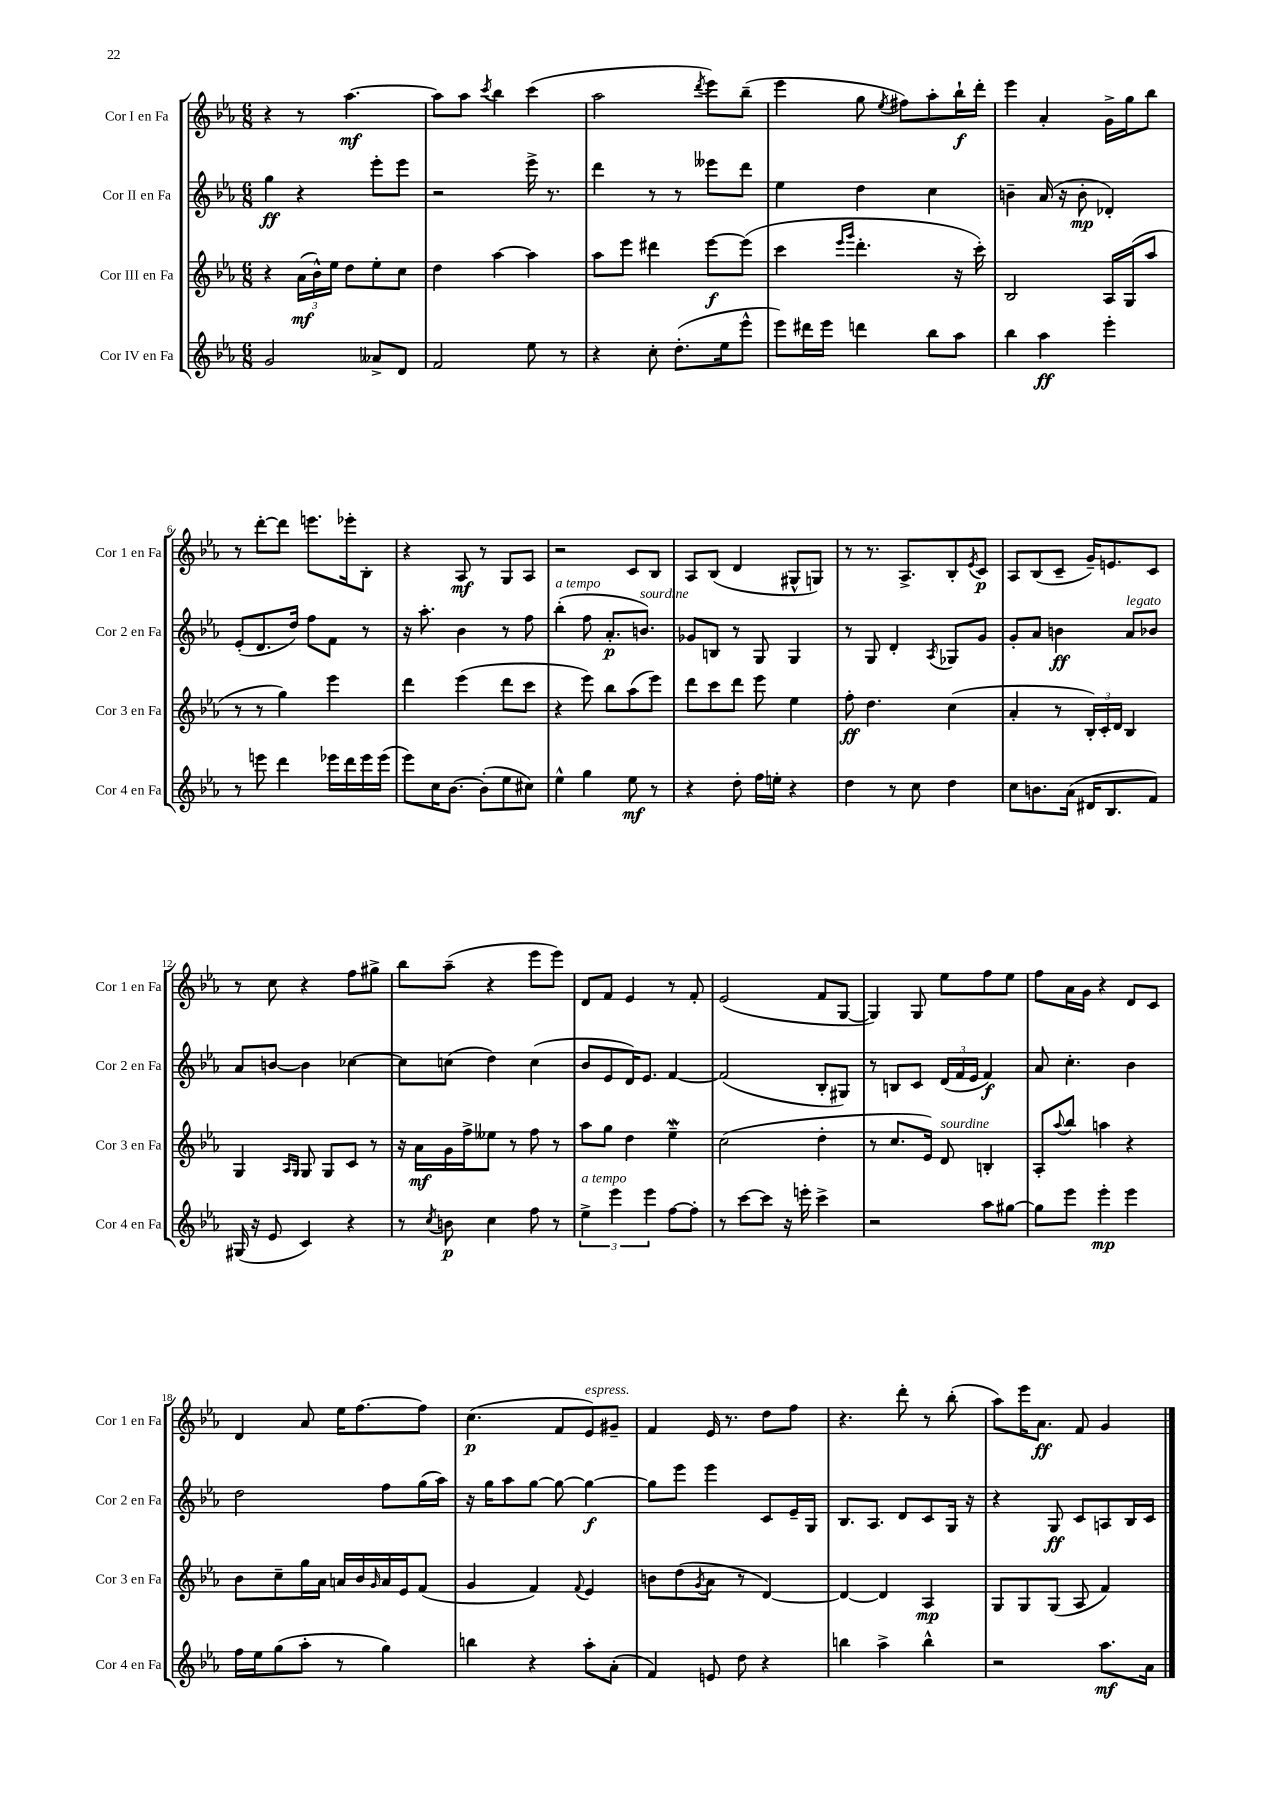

**kern	**dynam	**kern	**dynam	**kern	**dynam	**kern	**dynam
*part4	*part4	*part3	*part3	*part2	*part2	*part1	*part1
*staff4	*staff4	*staff3	*staff3	*staff2	*staff2	*staff1	*staff1
*I"Cor IV en Fa	*	*I"Cor III en Fa	*	*I"Cor II en Fa	*	*I"Cor I en Fa	*
*I'Cor 4 en Fa	*	*I'Cor 3 en Fa	*	*I'Cor 2 en Fa	*	*I'Cor 1 en Fa	*
*clefG2	*	*clefG2	*	*clefG2	*	*clefG2	*
*k[b-e-a-]	*	*k[b-e-a-]	*	*k[b-e-a-]	*	*k[b-e-a-]	*
*M6/8	*	*M6/8	*	*M6/8	*	*M6/8	*
=1	=1	=1	=1	=1	=1	=1	=1
2g/	.	4r	.	4gg\	ff	4r	.
.	.	(24a-\LL	mf	4r	.	8r	.
.	.	24b-^^\)	.	.	.	.	.
.	.	24ee-\JJ	.	.	.	.	.
.	.	8dd\L	.	.	.	[4.aa-\	mf
8a--X^/L	.	8ee-'\	.	8eee-'\L	.	.	.
8d/J	.	8cc\J	.	8eee-\J	.	.	.
=2	=2	=2	=2	=2	=2	=2	=2
2f/	.	4dd\	.	2r	.	8aa-\L]	.
.	.	.	.	.	.	8aa-\J	.
.	.	.	.	.	.	8qccc/	.
.	.	[4aa-\	.	.	.	4bb-\	.
8ee-\	.	4aa-\]	.	16eee-^\	.	(4ccc\	.
.	.	.	.	8.r	.	.	.
8r	.	.	.	.	.	.	.
=3	=3	=3	=3	=3	=3	=3	=3
4r	.	8aa-\L	.	4ddd\	.	2aa-\	.
.	.	8eee-\J	.	.	.	.	.
8cc'\	.	4ddd#X\	.	8r	.	.	.
(8.dd'\L	.	.	.	8r	.	.	.
.	.	.	.	.	.	8qddd/	.
.	.	[8eee-\L	f	8eee--X\L	.	8eee-\L)	.
16ee-\k	.	.	.	.	.	.	.
8eee-^^\J	.	(8eee-\J]	.	8ddd\J	.	(8bb-~\J	.
=4	=4	=4	=4	=4	=4	=4	=4
8eee-\L)	.	4ccc\	.	4ee-\	.	4eee-\	.
16ddd#X\L	.	.	.	.	.	.	.
16eee-\JJ	.	.	.	.	.	.	.
.	.	16qqeee-/LL	.	.	.	.	.
.	.	16qqggg/JJ	.	.	.	.	.
4dddn\	.	4.ddd'\	.	4dd\	.	8gg\	.
.	.	.	.	.	.	8qee-/	.
.	.	.	.	.	.	8ff#X\L)	.
8bb-\L	.	.	.	4cc\	.	8aa-'\	.
8aa-\J	.	16r	.	.	.	16bb-`\L	f
.	.	16ccc'\)	.	.	.	16ddd'\JJ	.
=5	=5	=5	=5	=5	=5	=5	=5
4bb-\	.	2B-/	.	4bn~\	.	4eee-\	.
4aa-\	ff	.	.	(16a-/	.	4a-'/	.
.	.	.	.	16r	.	.	.
.	.	.	.	8b'\	mp	.	.
4eee-'\	.	16A-/LL	.	4d-X'/)	.	16g^\LL	.
.	.	(16G/J	.	.	.	16gg\J	.
.	.	8aa-/J	.	.	.	8bb-\J	.
!!LO:LB:g=z
=6	=6	=6	=6	=6	=6	=6	=6
8r	.	8r	.	(8e-'/L	.	8r	.
8eeen\	.	8r	.	8.d/	.	[8ddd'\L	.
4ddd\	.	4gg\)	.	.	.	8ddd\J]	.
.	.	.	.	16dd/Jk)	.	.	.
.	.	.	.	8ff\L	.	8.eeen\L	.
16eee-X\LL	.	4eee-\	.	8f\J	.	.	.
16ddd\	.	.	.	.	.	16eee-X'\k	.
16eee-\	.	.	.	8r	.	8B-'\J	.
(16eee-\JJ	.	.	.	.	.	.	.
=7	=7	=7	=7	=7	=7	=7	=7
8eee-\L)	.	4ddd\	.	16r	.	4r	.
.	.	.	.	8.aa-'\	.	.	.
16cc\K	.	.	.	.	.	.	.
[8.b-\J	.	.	.	.	.	.	.
.	.	(4eee-\	.	4b-\	.	8A-/	mf
(8b-'\L]	.	.	.	.	.	8r	.
8ee-\	.	8ddd\L	.	8r	.	8G/L	.
8cc#X\J)	.	8ccc\J	.	8ff\	.	8A-/J	.
=8	=8	=8	=8	=8	=8	=8	=8
!	!	!	!	!LO:TX:a:i:t=a tempo	!	!	!
4ee-^^\	.	4r	.	(4bb-'\	.	2r	.
4gg\	.	8eee-\)	.	8ff\	.	.	.
.	.	8bb-\L	.	8.a-'/L	p	.	.
8ee-\	mf	(8aa-\	.	.	.	8c/L	.
!	!	!	!	!LO:TX:a:i:t=sourdine	!	!	!
.	.	.	.	8.bn/J)	.	.	.
8r	.	8eee-\J)	.	.	.	8B-/J	.
=9	=9	=9	=9	=9	=9	=9	=9
4r	.	8ddd\L	.	8g-X/L	.	8A-/L	.
.	.	8ccc\	.	8Bn/J	.	(8B-/J	.
8dd'\	.	8ddd\J	.	8r	.	4d/	.
16ff\LL	.	8eee-\	.	8G/	.	.	.
16een'\JJ	.	.	.	.	.	.	.
4r	.	4ee-\	.	4G/	.	8G#X^^/L	.
.	.	.	.	.	.	8Gn/J)	.
=10	=10	=10	=10	=10	=10	=10	=10
4dd\	.	8ff'\	ff	8r	.	8r	.
.	.	4.dd\	.	8G/	.	8.r	.
8r	.	.	.	4d'/	.	.	.
.	.	.	.	.	.	8.A-^/L	.
8cc\	.	.	.	.	.	.	.
.	.	.	.	8qA-/	.	.	.
4dd\	.	(4cc\	.	8G-X/L	.	8B-'/	.
.	.	.	.	.	.	8qe-/	.
.	.	.	.	8g/J	.	8c/J	p
=11	=11	=11	=11	=11	=11	=11	=11
8cc\L	.	4a-'/	.	8g'/L	.	8A-/L	.
8.bn\	.	.	.	8a-/J	.	(8B-/	.
.	.	8r	.	4bn\	ff	8c~/J	.
(16a-\Jk	.	.	.	.	.	.	.
16d#X/KL	.	24B-'/LL)	.	.	.	16g~/KL)	.
.	.	24c'/	.	.	.	.	.
8.B-/	.	.	.	.	.	8.en/	.
.	.	24d/JJ	.	.	.	.	.
!	!	!	!	!LO:TX:a:i:t=legato	!	!	!
.	.	4B-/	.	8a-/L	.	.	.
8f/J)	.	.	.	8b-X/J	.	8c/J	.
!!LO:LB:g=z
=12	=12	=12	=12	=12	=12	=12	=12
(16G#X/	.	4G/	.	8a-/L	.	8r	.
16r	.	.	.	.	.	.	.
8e-/	.	.	.	[8bn/J	.	8cc\	.
.	.	16qqA-/LL	.	.	.	.	.
.	.	16qqG/JJ	.	.	.	.	.
4c/)	.	8G/	.	4b\]	.	4r	.
.	.	8G/L	.	.	.	.	.
4r	.	8c/J	.	[4cc-X\	.	8ff\L	.
.	.	8r	.	.	.	8gg#X^\J	.
=13	=13	=13	=13	=13	=13	=13	=13
8r	.	16r	.	8cc-\L]	.	8bb-\L	.
.	.	16a-\LL	mf	.	.	.	.
8qcc/	.	.	.	.	.	.	.
8bn\	p	16g\	.	(8ccn\J	.	(8aa-~\J	.
.	.	16ff^\J	.	.	.	.	.
4cc\	.	8ee--X\J	.	4dd\)	.	4r	.
.	.	8r	.	.	.	.	.
8ff\	.	8ff\	.	(4cc\	.	8eee-\L	.
8r	.	8r	.	.	.	8eee-\J)	.
=14	=14	=14	=14	=14	=14	=14	=14
!LO:TX:a:i:t=a tempo	!	!	!	!	!	!	!
6ee-^\	.	8aa-\L	.	8b-/L	.	8d/L	.
.	.	8gg\J	.	8e-/	.	8f/J	.
6eee-\	.	.	.	.	.	.	.
.	.	4dd\	.	16d/K)	.	4e-/	.
.	.	.	.	8.e-/J	.	.	.
6eee-\	.	.	.	.	.	.	.
[8ff\L	.	4ee-w~\	.	[4f/	.	8r	.
8ff'\J]	.	.	.	.	.	8f'/	.
=15	=15	=15	=15	=15	=15	=15	=15
8r	.	(2cc\	.	(2f/]	.	(2e-/	.
[8ccc\L	.	.	.	.	.	.	.
8ccc\J]	.	.	.	.	.	.	.
16r	.	.	.	.	.	.	.
16eeen'\	.	.	.	.	.	.	.
4ccc^\	.	4dd'\	.	8B-'/L	.	8f/L	.
.	.	.	.	8G#X/J)	.	[8G/J	.
=16	=16	=16	=16	=16	=16	=16	=16
2r	.	8r	.	8r	.	4G/])	.
.	.	8.cc/L	.	8Bn/L	.	.	.
.	.	.	.	8c/J	.	8G/	.
.	.	16e-/Jk)	.	.	.	.	.
!	!	!LO:TX:a:i:t=sourdine	!	!	!	!	!
.	.	8d/	.	(24d/LL	.	8ee-\L	.
.	.	.	.	24f/	.	.	.
.	.	.	.	24e-/JJ	.	.	.
8aa-\L	.	4Bn'/	.	4f/)	f	8ff\	.
[8gg#X\J	.	.	.	.	.	8ee-\J	.
=17	=17	=17	=17	=17	=17	=17	=17
8gg#\L]	.	8A-'/L	.	8a-/	.	8ff\L	.
.	.	8qqaa-/	.	.	.	.	.
8eee-\J	.	8bb-/J	.	4.cc'\	.	16a-\L	.
.	.	.	.	.	.	16g\JJ	.
4eee-'\	mp	4aan\	.	.	.	4r	.
4eee-\	.	4r	.	4b-\	.	8d/L	.
.	.	.	.	.	.	8c/J	.
!!LO:LB:g=z
=18	=18	=18	=18	=18	=18	=18	=18
16ff\LL	.	8b-\L	.	2dd\	.	4d/	.
16ee-\J	.	.	.	.	.	.	.
(8gg\	.	8cc~\	.	.	.	.	.
8aa-'\J	.	16gg\L	.	.	.	8a-/	.
.	.	16a-\JJ	.	.	.	.	.
8r	.	16an/LL	.	.	.	16ee-\KL	.
.	.	16b-/	.	.	.	[8.ff\	.
.	.	16qqg/	.	.	.	.	.
4gg\)	.	16a/	.	8ff\L	.	.	.
.	.	16e-/J	.	.	.	.	.
.	.	(8f/J	.	(16gg\L	.	8ff\J]	.
.	.	.	.	16aa-\JJ)	.	.	.
=19	=19	=19	=19	=19	=19	=19	=19
4bbn\	.	4g/	.	16r	.	(4.cc\	p
.	.	.	.	16gg\KL	.	.	.
.	.	.	.	8aa-\	.	.	.
4r	.	4f/)	.	[8gg\J	.	.	.
.	.	.	.	8gg\_	.	8f/L	.
.	.	8qqf/	.	.	.	.	.
!	!	!	!	!	!	!LO:TX:a:i:t=espress.	!
8aa-'\L	.	4e-/	.	4gg\_	f	8e-/)	.
(8a-'\J	.	.	.	.	.	8g#X~/J	.
=20	=20	=20	=20	=20	=20	=20	=20
4f/)	.	8bn\L	.	8gg\L]	.	4f/	.
.	.	(8dd\	.	8eee-\J	.	.	.
.	.	8qg/	.	.	.	.	.
8en/	.	8a-\J	.	4eee-\	.	16e-/	.
.	.	.	.	.	.	8.r	.
8dd\	.	8r	.	.	.	.	.
4r	.	[4d/)	.	8c/L	.	8dd\L	.
.	.	.	.	16e-~/L	.	8ff\J	.
.	.	.	.	16G/JJ	.	.	.
=21	=21	=21	=21	=21	=21	=21	=21
4bbn\	.	4d/_	.	8.B-/L	.	4.r	.
.	.	.	.	8.A-/J	.	.	.
4aa-^\	.	4d/]	.	.	.	.	.
.	.	.	.	8d/L	.	8ddd'\	.
4bb^^\	.	4A-/	mp	8c/	.	8r	.
.	.	.	.	16G/Jk	.	(8bb-'\	.
.	.	.	.	16r	.	.	.
=22	=22	=22	=22	=22	=22	=22	=22
2r	.	8G/L	.	4r	.	8aa-\L)	.
.	.	8G/	.	.	.	16eee-\K	.
.	.	.	.	.	.	8.a-\J	ff
.	.	(8G/J	.	8G/	ff	.	.
.	.	8A-/	.	8c/L	.	8f/	.
8.aa-\L	mf	4f/)	.	8An/	.	4g/	.
.	.	.	.	16B-/L	.	.	.
16a-\Jk	.	.	.	16c/JJ	.	.	.
==	==	==	==	==	==	==	==
*-	*-	*-	*-	*-	*-	*-	*-
